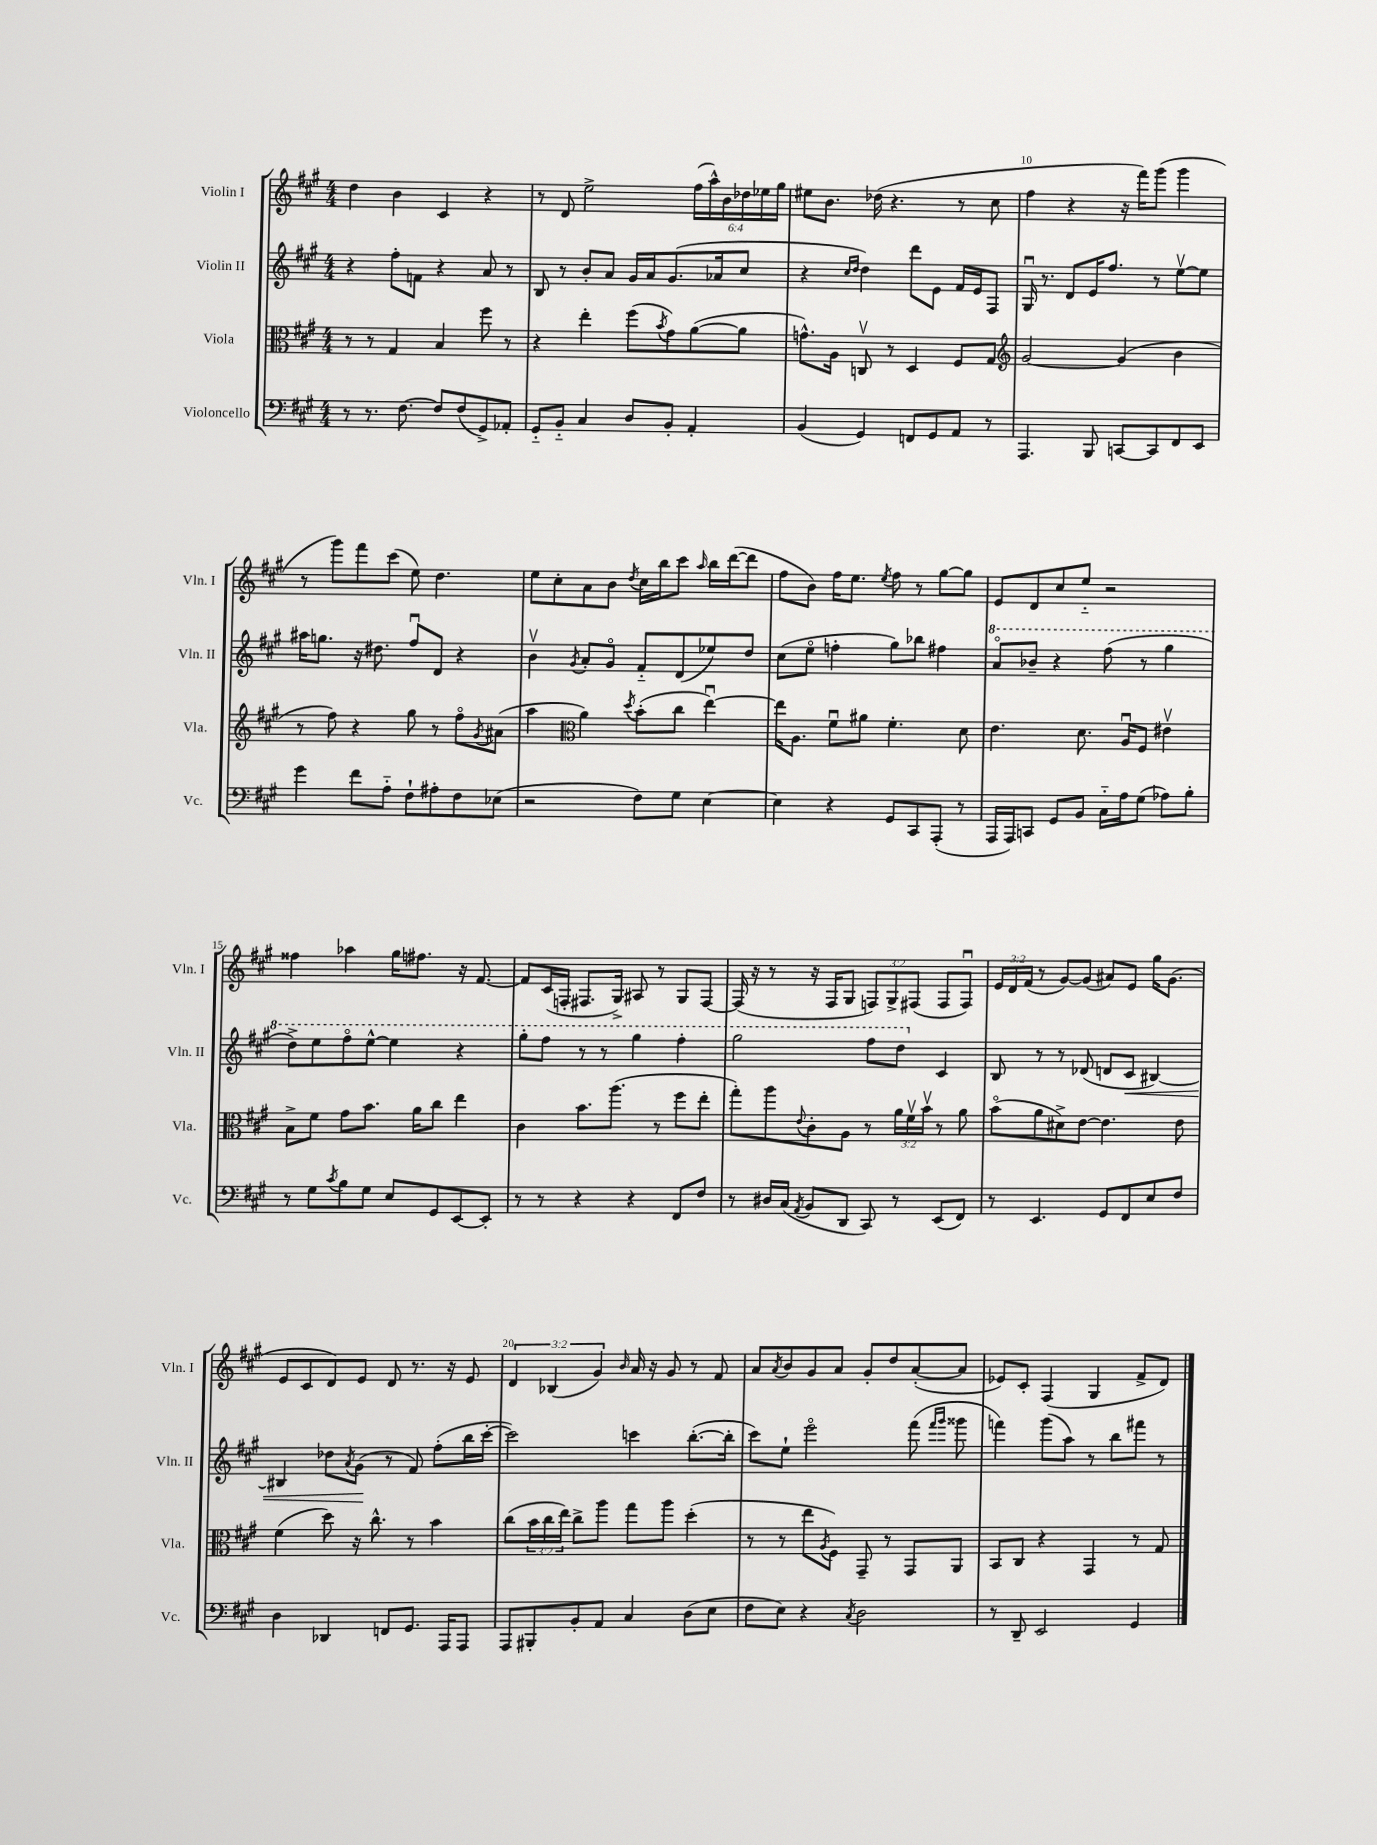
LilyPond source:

<<
\new StaffGroup <<
\new Staff = "s0" \with { instrumentName = "Violin I" shortInstrumentName = "Vln. I" } {
    \clef treble \key a \major \numericTimeSignature \time 4/4 \override Staff.TupletNumber.text = #tuplet-number::calc-fraction-text
    d''4 b'4 cis'4 r4 |
    r8 d'8 e''2-> \tuplet 6/4 { fis''16( a''16-^) b'16 des''16 ees''16 gis''16 } |
    eis''8 b'8. des''16( r4. r8 cis''8 |
    fis''4 r4 r16 fis'''16) gis'''8( gis'''4 |
    r8 gis'''8) fis'''8 cis'''8( e''8) d''4. |
    e''8 cis''8-. a'8 b'8 \acciaccatura { d''8 } cis''16 b''16 cis'''8 \grace { a''16 } b''16 d'''16~( d'''8 |
    fis''8 b'8) fis''16 e''8. \acciaccatura { e''8 } fis''8 r8 gis''8~ gis''8 |
    e'8 d'8 cis''8 e''8-_ r2 |
    fisis''4 aes''4 gis''16 fis''8. r16 fis'8.~ |
    fis'8 cis'16( f16-. fis8. gis16->) ais8 r8 gis8 fis8~ |
    fis16( r16 r8 r16 fis16 gis8 \tuplet 3/2 { f8) gis8-> fis8( } fis8 fis8\downbow) |
    \tuplet 3/2 { e'16 d'16 fis'16( } r8 gis'8~) gis'8( ais'8) e'8 gis''16 gis'8.( |
    e'8 cis'8 d'8) e'8 d'8 r8. r16 e'8 |
    \tuplet 3/2 { d'4 bes4( gis'4) } \grace { b'16 } a'16 r16 gis'8 r8 fis'8 |
    a'8 \acciaccatura { a'8 } b'8 gis'8 a'8 gis'8-. d''8 a'8~-.( a'8 |
    ees'8) cis'8-. fis4( gis4 fis'8-> d'8) \bar "|." |
}
\new Staff = "s1" \with { instrumentName = "Violin II" shortInstrumentName = "Vln. II" } {
    \clef treble \key a \major \numericTimeSignature \time 4/4
    r4 fis''8-. f'8 r4 a'8 r8 |
    b8 r8 b'8-. a'8 gis'16 a'16 gis'8.( aes'16 cis''8 |
    r4 \grace { cis''16 d''16 } d''4) d'''8 e'8 fis'16 e'16 fis8 |
    gis16\downbow r8. d'8 e'16 fis''8. r8 e''8~\upbow e''8 |
    ais''16 g''8. r16 dis''8. fis''8\downbow d'8 r4 |
    b'4\upbow \acciaccatura { gis'8 } a'8-. gis'8\flageolet fis'8-_ d'8( ees''8) d''8 |
    cis''8( e''8\flageolet f''4-. gis''8) bes''8 fis''4 |
    \ottava #1 a''8\flageolet bes''8-- r4 fis'''8( r8 gis'''4 |
    d'''8->) e'''8 fis'''8\flageolet e'''8~-^ e'''4 r4 |
    gis'''8-. fis'''8 r8 r8 gis'''4 fis'''4-. |
    gis'''2 fis'''8 d'''8 \ottava #0 cis'4 |
    b8 r8 r8 des'8( d'8 cis'8\< bis4~) |
    bis4 des''8 \acciaccatura { a'8 } gis'8\!( r8 fis'8) fis''8-.( b''16 cis'''16~-. |
    cis'''2) c'''4 b''8.~-.( b''16-. |
    cis'''8) e''8-! e'''2\flageolet fis'''8( \grace { fis'''16 gis'''16 } gisis'''8 |
    f'''4) gis'''8( a''8) r8 b''8 fis'''8 r8 \bar "|." |
}
\new Staff = "s2" \with { instrumentName = "Viola" shortInstrumentName = "Vla." } {
    \clef alto \key a \major \numericTimeSignature \time 4/4 \override Staff.TupletNumber.text = #tuplet-number::calc-fraction-text
    r8 r8 gis4 b4 fis''8 r8 |
    r4 e''4-. fis''8( \acciaccatura { b'8 } gis'8) a'8~( a'8 |
    g'8.-^) a16 c8\upbow r8 d4 fis8 gis8 |
    \clef treble gis'2~ gis'4( b'4 |
    r8 fis''8) r4 gis''8 r8 fis''8\flageolet \acciaccatura { gis'8 } ais'8( |
    a''4 \clef alto a'4) \acciaccatura { d''8 } b'8-.( cis''8 e''4~\downbow) |
    e''16 a8. fis'8\downbow ais'8 fis'4.-. d'8 |
    e'4. d'8. a16\downbow fis8 eis'4\upbow |
    b8-> fis'8 gis'8 b'8. a'16 cis''8 e''4 |
    cis'4 b'8. a''8.( r8 fis''8 e''8-. |
    gis''8-.) a''8 \appoggiatura { e'8 } cis'8-. a8 r8 \tuplet 3/2 { a'16 fis'16\upbow b'16\upbow } r8 a'8 |
    b'8\flageolet( a'8 dis'8->) e'8~ e'4. e'8 |
    fis'4( d''8) r16 cis''8.-^ r8 b'4 |
    cis''8( \tuplet 3/2 { b'16 cis''16 e''16) } cis''8-> a''8 gis''8 a''8 d''4-.( |
    r8 r8 e''8 \acciaccatura { a8 } fis8) gis,8-- r8 gis,8 a,8 |
    b,8 cis8 r4 gis,4 r8 gis8 \bar "|." |
}
\new Staff = "s3" \with { instrumentName = "Violoncello" shortInstrumentName = "Vc." } {
    \clef bass \key a \major \numericTimeSignature \time 4/4
    r8 r8. fis8.~ fis8 fis8( gis,8->) aes,8-. |
    gis,8-_ b,8-_ cis4 d8 b,8-. a,4-. |
    b,4( gis,4) f,8 gis,8 a,8 r8 |
    a,,4. b,,8 c,8~ c,8 fis,8 e,8 |
    gis'4 fis'8 a8-_ fis8-! ais8-. fis8 ees8( |
    r2 fis8) gis8 e4~ |
    e4 r4 gis,8 cis,8 a,,8-.( r8 |
    a,,16 a,,16) c,8 gis,8 b,8 cis16-_ a16 gis8( aes8) b8-. |
    r8 gis8 \acciaccatura { cis'8 } b8 gis8 e8 gis,8 e,8~ e,8-. |
    r8 r8 r4 r4 fis,8 fis8 |
    r8 dis16 cis16( \acciaccatura { a,8 } b,8 d,8 cis,8) r8 e,8( fis,8) |
    r8 e,4. gis,8 fis,8 e8 fis8 |
    d4 des,4 f,8 gis,8. a,,16 a,,8 |
    a,,8 bis,,8-. b,8-. a,8 cis4 d8( e8 |
    fis8 e8) r4 \acciaccatura { cis8 } d2 |
    r8 d,8-- e,2 gis,4 \bar "|." |
}
>>
>>
\layout { \context { \Score currentBarNumber = #7 \override BarNumber.break-visibility = ##(#f #t #t) barNumberVisibility = #(every-nth-bar-number-visible 5) } }
